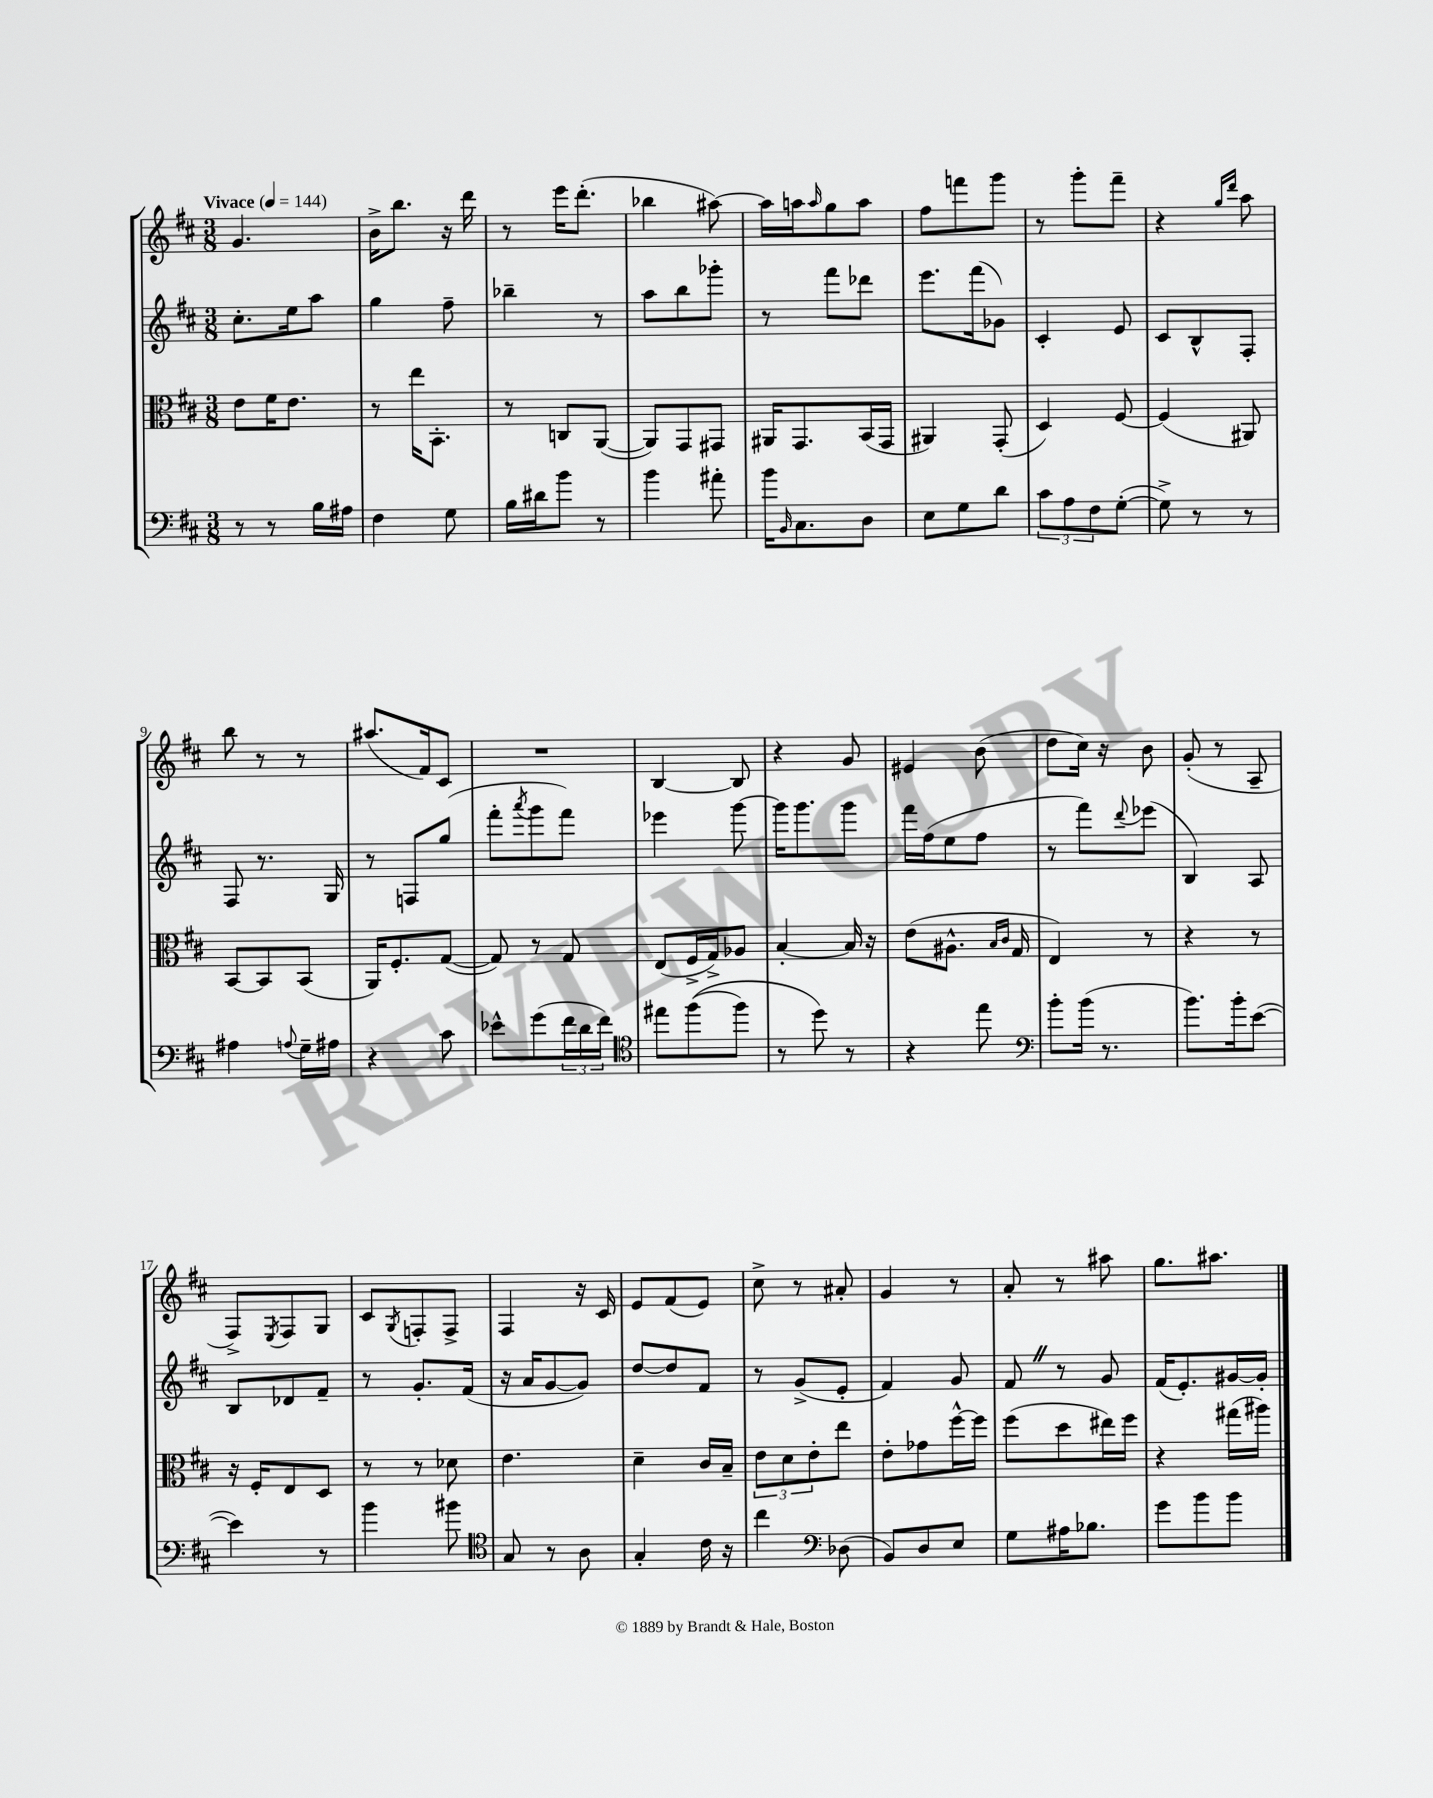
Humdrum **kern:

**kern	**kern	**kern	**kern
*staff4	*staff3	*staff2	*staff1
*clefF4	*clefC3	*clefG2	*clefG2
*k[f#c#]	*k[f#c#]	*k[f#c#]	*k[f#c#]
*M3/8	*M3/8	*M3/8	*M3/8
*MM144	*MM144	*MM144	*MM144
8r	8e\L	8.cc#'\L	4.g/
8r	16f#\K	.	.
.	8.e\J	16ee\k	.
16B\LL	.	8aa\J	.
16A#\JJ	.	.	.
=	=	=	=
4F#\	8r	4gg\	16b^\LK
.	.	.	8.bb\J
.	16ee\LK	.	.
.	8.BB'\J	.	.
8G\	.	8ff#~\	16r
.	.	.	16ddd\
=	=	=	=
16B\LL	8r	4bb-~\	8r
16d#\J	.	.	.
8b\J	8C/L	.	16eee\LK
.	.	.	(8.ddd'\J
8r	([8AA/J	8r	.
=	=	=	=
4b\	8AA/]L)	8aa\L	4bb-\
.	8GG/	8bb\	.
8a#'\	8GG#/J	8ggg-'\J	[8aa#\)
=	=	=	=
16b\LK	16AA#/LK	8r	16aa#\]LL
16qqBB/	.	.	.
8.C#\	8.GG/	.	16aa\J
.	.	.	16qqaa/
.	.	8fff#\L	8gg\
8D\J	(16BB/L	8ddd-\J	8aa\J
.	16GG/JJ	.	.
=	=	=	=
8E\L	4AA#/)	8.eee\L	8ff#\L
8G\	.	.	8fff\
.	.	(16fff#\k	.
8d\J	(8GG'/	8g-\J)	8ggg\J
=	=	=	=
12c#\L	4D/)	4c#'/	8r
12A\	.	.	.
.	.	.	8ggg'\L
12F#\	.	.	.
([8G'\J	[8F#/	8e/	8fff#~\J
=	=	=	=
8G^\])	(4F#/]	8c#/L	4r
8r	.	8B^^/	.
.	.	.	16qqgg/LL
.	.	.	16qqddd/JJ
8r	8AA#/)	8F#'/J	8aa\
=	=	=	=
4A#\	[8BB/L	8F#/	8bb\
.	8BB/]	8.r	8r
8qqA/	.	.	.
16G~\LL	(8BB/J	.	8r
16A#\JJ	.	16G/	.
=	=	=	=
4r	16AA/LK)	8r	(8.aa#/L
.	8.F#'/	.	.
.	.	8F/L	.
.	.	.	16f#/k)
8c#\	([8G/J	(8gg/J	8c#/J
=	=	=	=
8e-^^\L	8G/])	8fff#'\L	4.r
.	.	8qaaa/	.
(8g\	8r	8ggg\	.
24f#\L	8G/	8fff#\J)	.
24d\	.	.	.
24f#\JJ)	.	.	.
=	=	=	=
*clefC4	*	*	*
8ee#\L	(8E/L	4eee-\	[4B/
&((8ff#\	16F#^/L	.	.
.	16G^/J)	.	.
8ff#\J)	8A-/J	[8ggg\	8B/]
=	=	=	=
8r	[4B'/	16ggg\]LK	4r
.	.	8.ggg\	.
8dd\&)	.	.	.
8r	16B/]	8ggg\J	8g/
.	16r	.	.
=	=	=	=
4r	(8e\L	16fff#\LL	4e#/
.	.	(16ff#\J	.
.	8.A#^^\J	8ee\	.
8ee\	.	8ff#\J	(8b\
.	16qqB/LL	.	.
.	16qqc#/JJ	.	.
.	16G/	.	.
=	=	=	=
*clefF4	*	*	*
8b'\L	4E/)	8r	8dd\L
(16b\Jk	.	8fff#\L)	16cc#\Jk)
8.r	.	.	16r
.	.	8qqddd/	.
.	8r	(8eee-\J	8b\
=	=	=	=
8.b\L)	4r	4B/)	(8g'/
.	.	.	8r
16b'\k	.	.	.
([8e\J	8r	8A/	8A~/
=	=	=	=
4e\])	16r	8B/L	8F#^/L)
.	16F#'/LK	.	.
.	.	.	8qE/
.	8E/	8d-/	8F#/
8r	8D/J	8f#~/J	8G/J
=	=	=	=
4b\	8r	8r	8c#/L
.	.	.	8qG/
.	8r	8.g'/L	8F'/
8b#\	8d-\	.	8F^/J
.	.	(16f#/Jk	.
=	=	=	=
*clefC4	*	*	*
8G/	4.e\	16r	4F#/
.	.	16a/LK	.
8r	.	[8g/	.
8A\	.	8g/]J)	16r
.	.	.	16c#/
=	=	=	=
4G'/	4d~\	[8dd/L	8e/L
.	.	8dd/]	(8f#/
16c#\	16c#/LL	8f#/J	8e/J)
16r	16B~/JJ	.	.
=	=	=	=
4cc#\	12e\L	8r	8cc#^\
.	12d\	.	.
.	.	(8g^/L	8r
.	12e'\	.	.
*clefF4	*	*	*
(8D-\	8ee\J	8e'/J	8a#'/
=	=	=	=
8BB/L)	8e'\L	4f#/)	4g/
8D/	8g-\	.	.
8E/J	[16ff#^^\L	8g/	8r
.	16ff#\]JJ	.	.
=	=	=	=
8G\L	(8ff#\L	8f#/	8a'/
16A#\K	8dd\	8r	8r
8.B-\J	.	.	.
.	16ee#\L)	8g/	8aa#\
.	16ff#\JJ	.	.
=	=	=	=
8g\L	4r	(16f#/LK	8.gg\L
.	.	8.e'/)	.
8b\	.	.	.
.	.	.	8.aa#\J
8b\J	(16gg#\LL	[16g#/L	.
.	16aa#\JJ)	16g#'/]JJ	.
==	==	==	==
*-	*-	*-	*-
